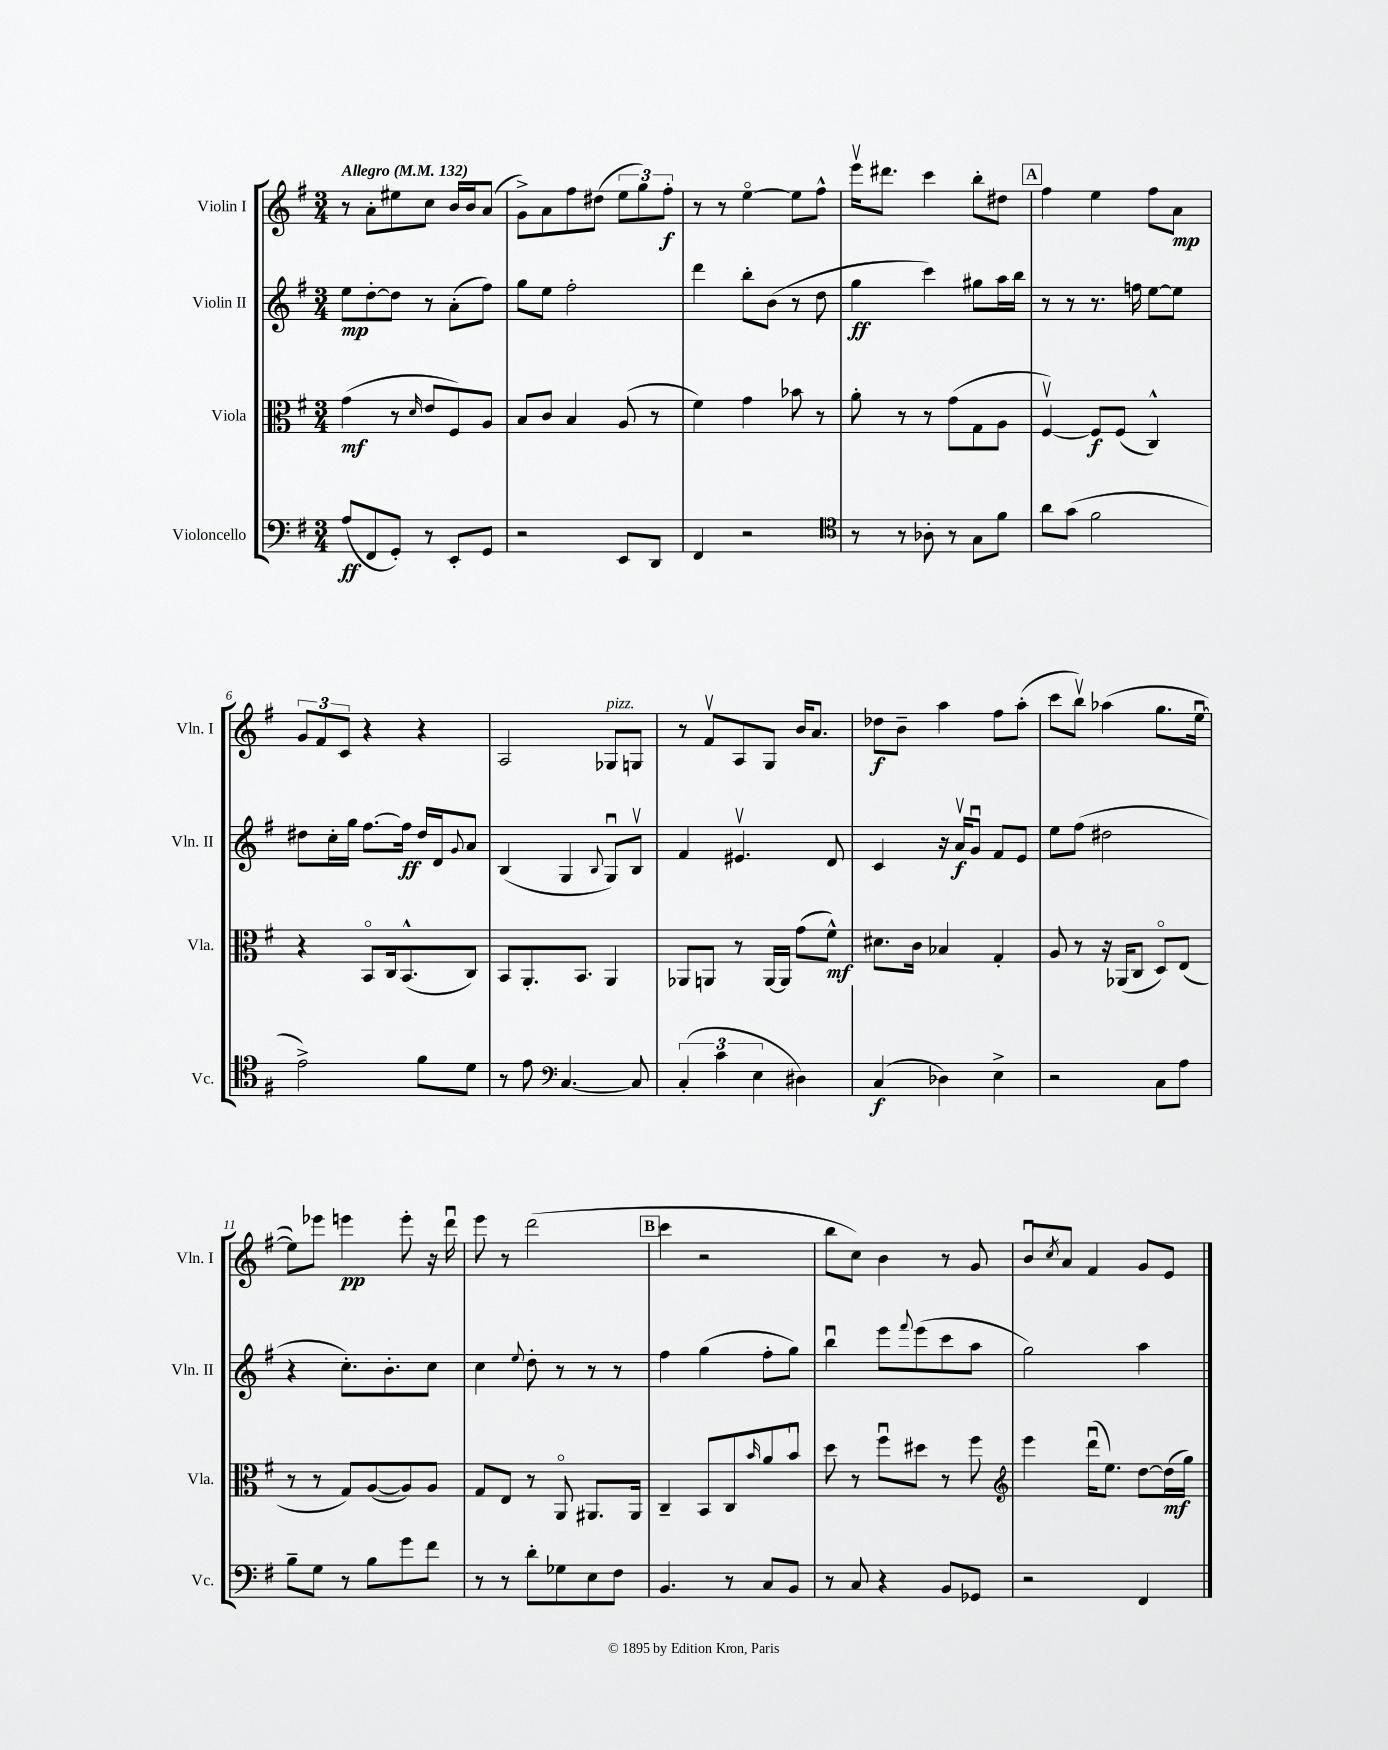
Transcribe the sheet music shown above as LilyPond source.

<<
\new StaffGroup <<
\new Staff = "s0" \with { instrumentName = "Violin I" shortInstrumentName = "Vln. I" } {
    \clef treble \key g \major \numericTimeSignature \time 3/4 \tempo "Allegro" 4 = 132
    r8 a'8-. eis''8 c''8 b'16 b'16 a'8( |
    g'8->) a'8 fis''8 dis''8( \tuplet 3/2 { e''8 g''8) fis''8-.\f } |
    r8 r8 e''4~\flageolet e''8 fis''8-^ |
    e'''16\upbow dis'''8. c'''4 b''8-. dis''8 |
    \mark \markup { \box "A" } fis''4 e''4 fis''8 a'8\mp |
    \tuplet 3/2 { g'8 fis'8 c'8 } r4 r4 |
    a2 ges8^\markup { \italic "pizz." } g8 |
    r8 fis'8\upbow a8 g8 b'16 a'8. |
    des''8\f b'8-- a''4 fis''8 a''8-.( |
    c'''8 b''8\upbow) aes''4( g''8. e''16~\downbow |
    e''8) ees'''8 e'''4\pp e'''8-. r16 d'''16\downbow |
    e'''8 r8 d'''2( |
    \mark \markup { \box "B" } c'''4 r2 |
    b''8 c''8) b'4 r8 g'8 |
    b'8\downbow \acciaccatura { c''8 } a'8 fis'4 g'8 e'8 \bar "|." |
}
\new Staff = "s1" \with { instrumentName = "Violin II" shortInstrumentName = "Vln. II" } {
    \clef treble \key g \major \numericTimeSignature \time 3/4
    e''8\mp d''8~-. d''8 r8 a'8-.( fis''8) |
    g''8 e''8 fis''2-. |
    d'''4 b''8-. b'8( r8 d''8 |
    g''4\ff c'''4) gis''8 a''16 b''16 |
    \mark \markup { \box "A" } r8 r8 r8. f''16 e''8~ e''8 |
    dis''8 c''16-. g''16 fis''8.~ fis''16\ff dis''16 d'16 \appoggiatura { g'8 } a'8 |
    b4( g4 \appoggiatura { b8 } g8\downbow) b8\upbow |
    fis'4 eis'4.\upbow d'8 |
    c'4 r16 a'16\upbow\f g'8\downbow fis'8 e'8 |
    e''8 fis''8( dis''2 |
    r4 c''8.-.) b'8.-. c''8 |
    c''4 \appoggiatura { e''8 } d''8-. r8 r8 r8 |
    \mark \markup { \box "B" } fis''4 g''4( fis''8-. g''8) |
    b''4\downbow e'''8 \appoggiatura { fis'''8 } e'''8( c'''8 a''8 |
    g''2) a''4 \bar "|." |
}
\new Staff = "s2" \with { instrumentName = "Viola" shortInstrumentName = "Vla." } {
    \clef alto \key g \major \numericTimeSignature \time 3/4
    g'4\mf( r8 \grace { d'16 } e'8 fis8) a8 |
    b8 c'8 b4 a8( r8 |
    fis'4) g'4 bes'8 r8 |
    a'8-. r8 r8 g'8( g8 a8 |
    \mark \markup { \box "A" } fis4~\upbow) fis8\f fis8( c4-^) |
    r4 b,8\flageolet c16 b,8.-^( c8) |
    b,8 a,8.-. b,8. a,4 |
    aes,8 a,8 r8 a,16~ a,16 g'8( fis'8-^\mf) |
    dis'8. c'16 bes4 g4-. |
    a8 r8 r16 aes,16( c8 d8\flageolet) e8( |
    r8 r8 g8) a8~( a8) a8 |
    g8 e8 r8 a,8\flageolet ais,8. ais,16 |
    \mark \markup { \box "B" } c4-- b,8 c8 \grace { b'16 } a'8 b'8\downbow |
    d''8 r8 fis''8\downbow dis''8 r8 fis''8 |
    \clef treble e'''4 d'''16\downbow( e''8.) d''8~ d''16\mf( g''16) \bar "|." |
}
\new Staff = "s3" \with { instrumentName = "Violoncello" shortInstrumentName = "Vc." } {
    \clef bass \key g \major \numericTimeSignature \time 3/4
    a8\ff( fis,8 g,8-.) r8 e,8-. g,8 |
    r2 e,8 d,8 |
    fis,4 r2 |
    \clef tenor r8 r8 aes8-. r8 g8 fis'8 |
    \mark \markup { \box "A" } a'8 g'8( fis'2 |
    e'2->) fis'8 d'8 |
    r8 e'8 \clef bass c4.~ c8 |
    \tuplet 3/2 { c4-.( c'4 e4 } dis4) |
    c4\f( des4) e4-> |
    r2 c8 a8 |
    b8-- g8 r8 b8 g'8 fis'8 |
    r8 r8 d'8-. ges8 e8 fis8 |
    \mark \markup { \box "B" } b,4. r8 c8 b,8 |
    r8 c8 r4 b,8 ges,8 |
    r2 fis,4 \bar "|." |
}
>>
>>
